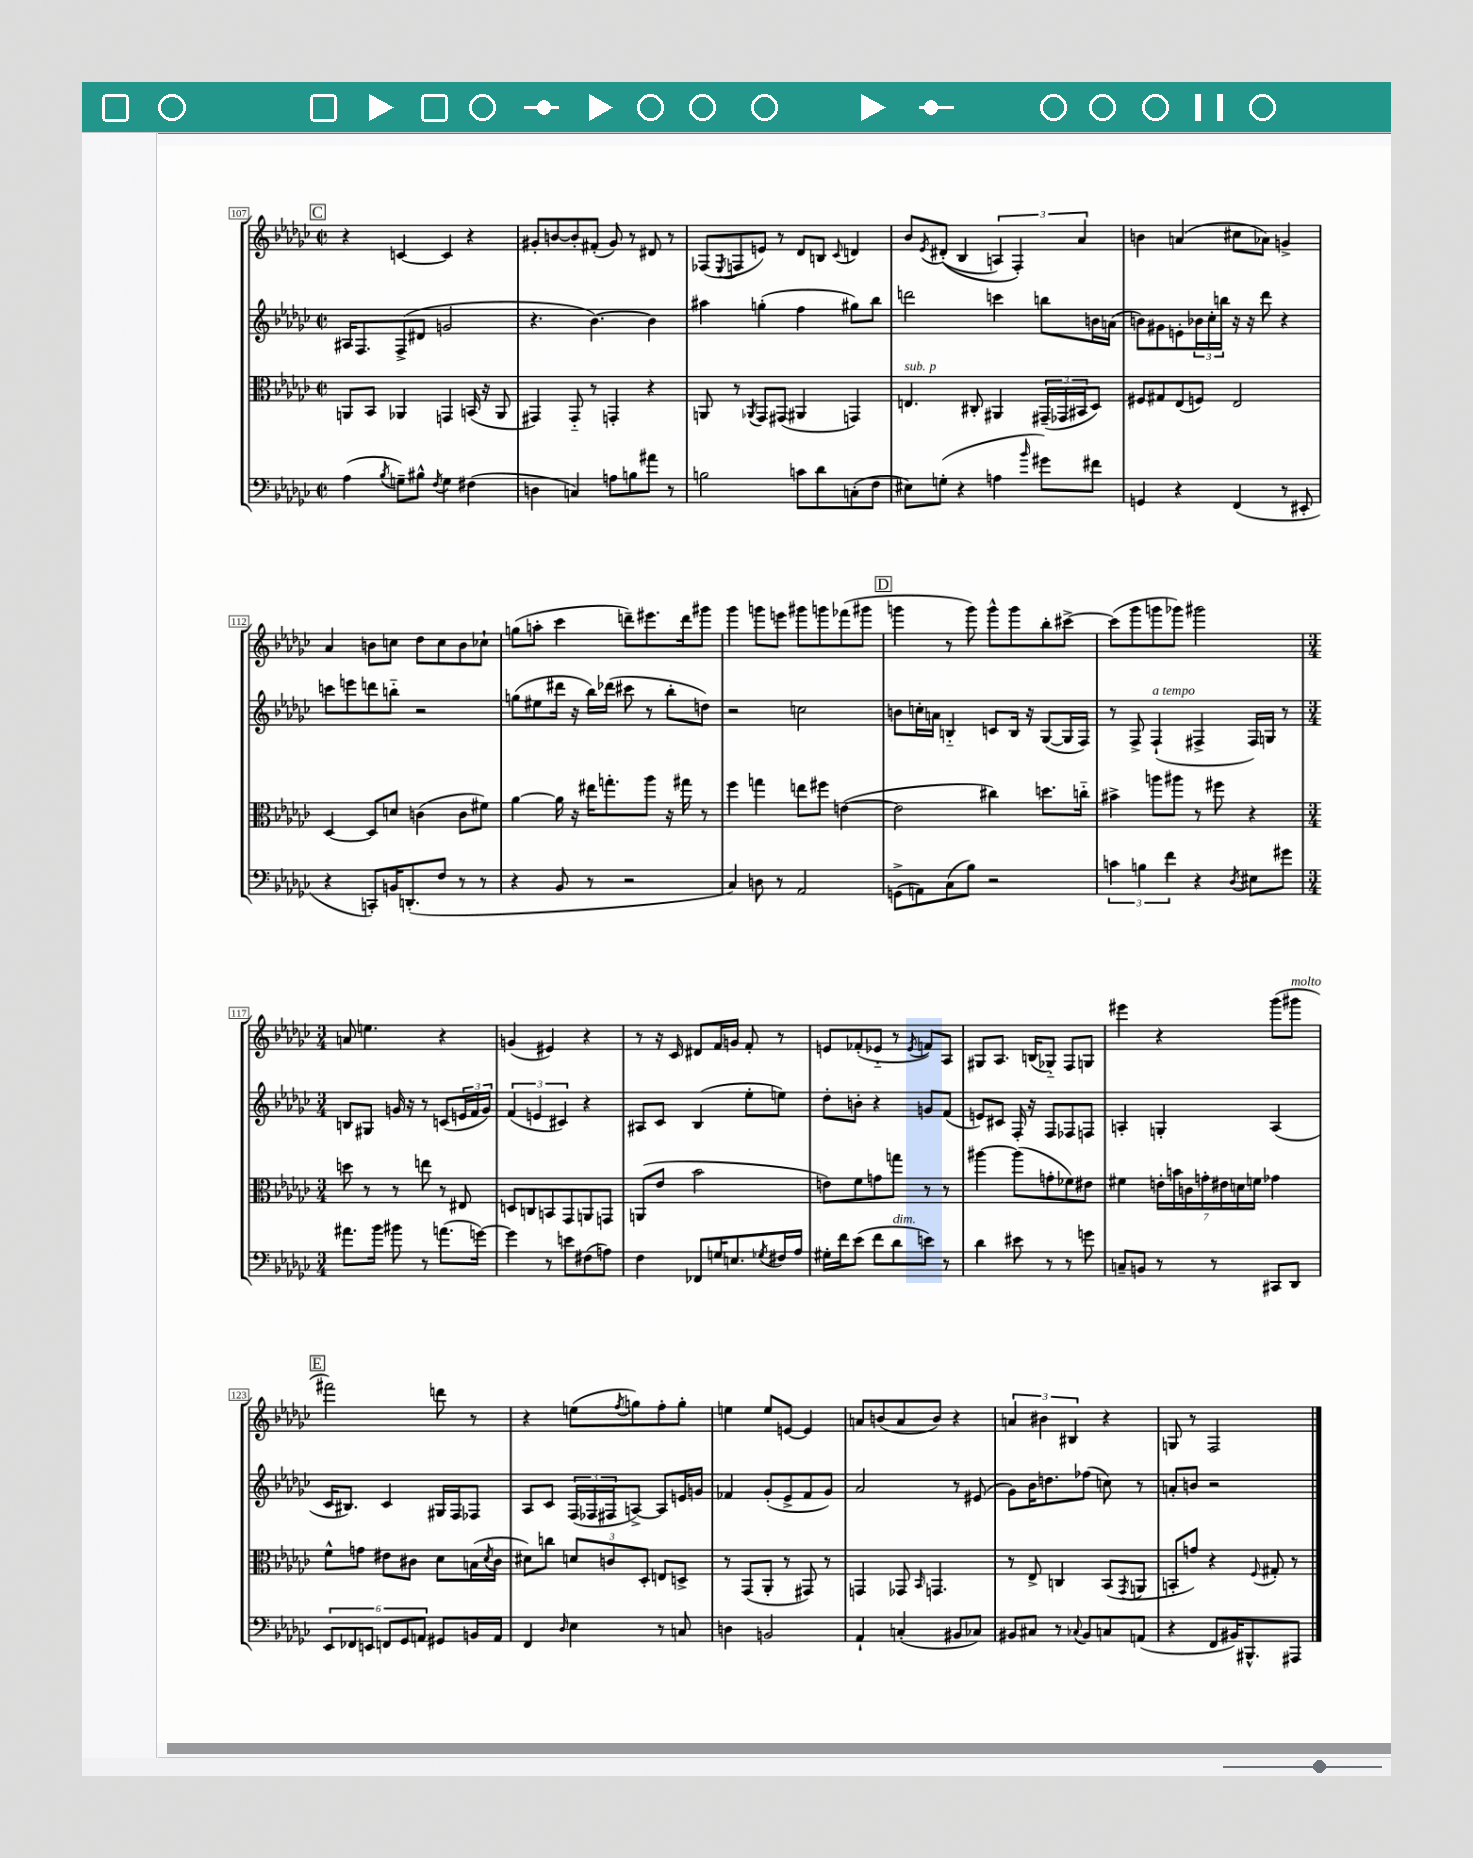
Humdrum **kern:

**kern	**kern	**kern	**kern
*staff4	*staff3	*staff2	*staff1
*clefF4	*clefC3	*clefG2	*clefG2
*k[b-e-a-d-g-c-]	*k[b-e-a-d-g-c-]	*k[b-e-a-d-g-c-]	*k[b-e-a-d-g-c-]
*M2/2	*M2/2	*M2/2	*M2/2
*met(c|)	*met(c|)	*met(c|)	*met(c|)
(4A-	8AA	16A#	4r
.	.	8.F	.
.	8BB-	.	.
8qB-	.	.	.
8G~)	4AA-	(8F^	[4c
8B#^^	.	8d#	.
8qF	.	.	.
4G	4GG	2g	4c]
(4F#	(16BB	.	4r
.	16r	.	.
.	8AA-	.	.
=	=	=	=
4D	4GG#)	4.r	8g#'
.	.	.	[8b
4C)	8GG#'~	.	8b']
.	8r	[4.b-)	(8f#'
8A	4GG'	.	8g#)
8B	.	.	8r
8a#	4r	4b-]	8d#
8r	.	.	8r
=	=	=	=
2B	8AA	4aa#	(8F-
.	.	.	8qE-
.	8r	.	8F
.	8qAA-	.	.
.	8GG-	(4gg'	8e)
.	(8GG#	.	8r
8c	4AA#	4ff	8d-
8d-	.	.	8B
.	.	.	8qqc-
(8C'	4GG)	8gg#)	4d
8F	.	8bb-	.
=	=	=	=
8E#)	4.E	2ddd	8b-
.	.	.	8qe-
(8G'	.	.	&((8d#'
4r	.	.	4B-
.	8C#'	.	.
4A	4AA#	4ccc	6A)
.	.	.	6F'&)
16qqb-	.	.	.
8g#)	(24GG#~	8bb	.
.	24GG-	.	.
.	24BB#	.	6a-
8f#	8D-)	16b	.
.	.	(16a	.
=	=	=	=
4GG	8F#	8b)	4b
.	8G#	8g#	.
4r	(8E-	8e'	(4a
.	8F)	24b-	.
.	.	24cc-'	.
.	.	24bb	.
(4FF	2E-	16r	8cc#
.	.	16r	.
.	.	8ddd-	8a-)
8r	.	4r	4g^
8EE#'	.	.	.
=	=	=	=
4r	[4D-	8ccc	4a-
.	.	8eee	.
8CC')	8D-]	8ddd	8b
16BB	8d	8bb'~	8cc
(8.DD'	.	.	.
.	(4c	2r	8dd-
8F	.	.	8cc
8r	8c	.	8b
8r	8f#)	.	8cc-`
=	=	=	=
4r	[4a-	(8gg	(8gg
.	.	8ee#	8aa'
8BB-	16a-]	16ddd#	4ccc-
.	16r	16r	.
8r	16ee#	16bb-)	.
.	8.gg'	(16ddd-	.
2r	.	8ccc#	8ddd~)
.	8aa-	8r	8.eee#
.	16r	8bb-'	.
.	16gg#	.	16ddd
.	8r	8dd)	8ggg#
=	=	=	=
4C-)	4ff	2r	4ggg-
8D	4gg	.	8ggg
8r	.	.	8eee
2AA-	8ee	2cc	8ggg#
.	8ff#	.	8ggg
.	([4e	.	(8fff-
.	.	.	8ggg#
=	=	=	=
(8GG^	2e]	8b	4ggg
8AA)	.	16cc'	.
.	.	16a	.
(8C-	.	4B'~	8r
8B-)	.	.	8ggg)
2r	4cc#)	8c	8ggg^^
.	.	16B	8ggg
.	.	16r	.
.	8.dd	([8G-	8bb-'
.	.	16G-]	[8ccc#^
.	16cc'~	16F)	.
=	=	=	=
6c	4b#^	8r	(8ccc#]
.	.	8F^	8ggg-
6B	.	.	.
.	8aa	(4F`	8ggg
6f	.	.	.
.	8aa#	.	8ggg-)
4r	8r	4F#^	2ggg#
.	8ff#	.	.
8qD-	.	.	.
8E#	4r	16F#)	.
.	.	16G	.
8g#	.	8r	.
=	=	=	=
*M3/4	*M3/4	*M3/4	*M3/4
8.a#	8dd	8B	8a
.	8r	8G#	4.ee
16b-	.	.	.
8b#	8r	16g	.
.	.	16r	.
8r	8ee	8r	.
(8.a	8r	(8c	4r
.	8E#	24e	.
.	.	24f	.
[16g)	.	.	.
.	.	24g)	.
=	=	=	=
4g]	8D	(6f	(4g
.	8C	.	.
.	.	6e	.
8r	8BB	.	4e#)
.	.	6c#)	.
8e	8GG-	.	.
(8F#	8AA	4r	4r
8A)	8GG	.	.
=	=	=	=
4F	(8AA	8A#	8r
.	8e-	8c-	16r
.	.	.	16c-
8FF-	2b-	(4B-	8d#
16G	.	.	16f
8.E	.	.	16g
.	.	8ee-'	8f'
8qG-	.	.	.
16F#	.	8ee)	8r
16A-	.	.	.
=	=	=	=
16G#'	8e)	8dd-'	8e
16f	.	.	.
(8e-	8f	8b'	(8f-'
8f	8g	4r	8e-'~
8d-	8gg	.	8r
.	.	.	8qe-
8e)	8r	8g	8f)
8r	8r	(8f	8A-
=	=	=	=
4d-	[4aa#	8e)	8G#
.	.	8c#	8.A-
8e#	(8aa#]	16F'	.
.	.	16r	(16B
8r	8g'	8F	8G-'~)
8r	8f-)	8F-	8F
8g	8e#	8F	8G
=	=	=	=
8C~	4f#	4A'	4eee#
8BB	.	.	.
8r	28e'	4G'	4r
.	28b	.	.
.	28c	.	.
.	28g'	.	.
8r	.	.	.
.	28e#	.	.
.	28d	.	.
.	28f	.	.
8CC#	4g-	(4A	(8ggg-
8DD-	.	.	8ggg#
=	=	=	=
12EE-	8f^^	16c-	2fff#)
.	.	8.B#)	.
12FF-	.	.	.
.	8g	.	.
12EE	.	.	.
12FF	8e#	4c-	.
12GG-	.	.	.
.	8c#	.	.
12AA	.	.	.
8GG#	8d-	16G#	8ddd
.	.	16F	.
16BB	(16B	8F-	8r
.	8qd-	.	.
16AA	16c#	.	.
=	=	=	=
4FF	8d#)	8A-	4r
.	8cc	8c-	.
16qqD-	.	.	.
4E-	12d	(24F	(8ee
.	.	24F-	.
.	12c	24F#	.
.	.	.	8qff
.	.	[8A^)	8gg)
.	12D-'	.	.
8r	8E	8A]	8ff'
8C	8D^	16e	8gg'
.	.	16g	.
=	=	=	=
4D	8r	4f-	4ee
.	(8GG-	.	.
2BB	8AA-'	(8g-'	8ee
.	8r	8e-^	[8e
.	8GG#)	8f-	4e]
.	8r	8g-)	.
=	=	=	=
4AA-`	4GG	2a-	8a
.	.	.	(8b
(4C'	8GG-	.	8a
.	16qqBB-	.	.
.	4.GG	.	8b)
8BB#	.	8r	4r
8C-)	.	(8e#	.
=	=	=	=
8BB#	8r	8g-)	6a
8C#	8E-^	16b-	.
.	.	.	6b#
.	.	8.dd	.
8r	4C	.	.
.	.	.	6B#
8qqC-	.	.	.
8BB#	.	(8ff-	.
8C	(8BB-	8cc)	4r
.	8qGG-	.	.
(8AA	8AA	8r	.
=	=	=	=
4r	8BB'	8a'	8G
.	8g)	8b	8r
8FF	4r	2r	2F
16BB#)	.	.	.
8.BBB#^^	.	.	.
.	8qqF	.	.
.	8G#'	.	.
8AAA#	8r	.	.
==	==	==	==
*-	*-	*-	*-
